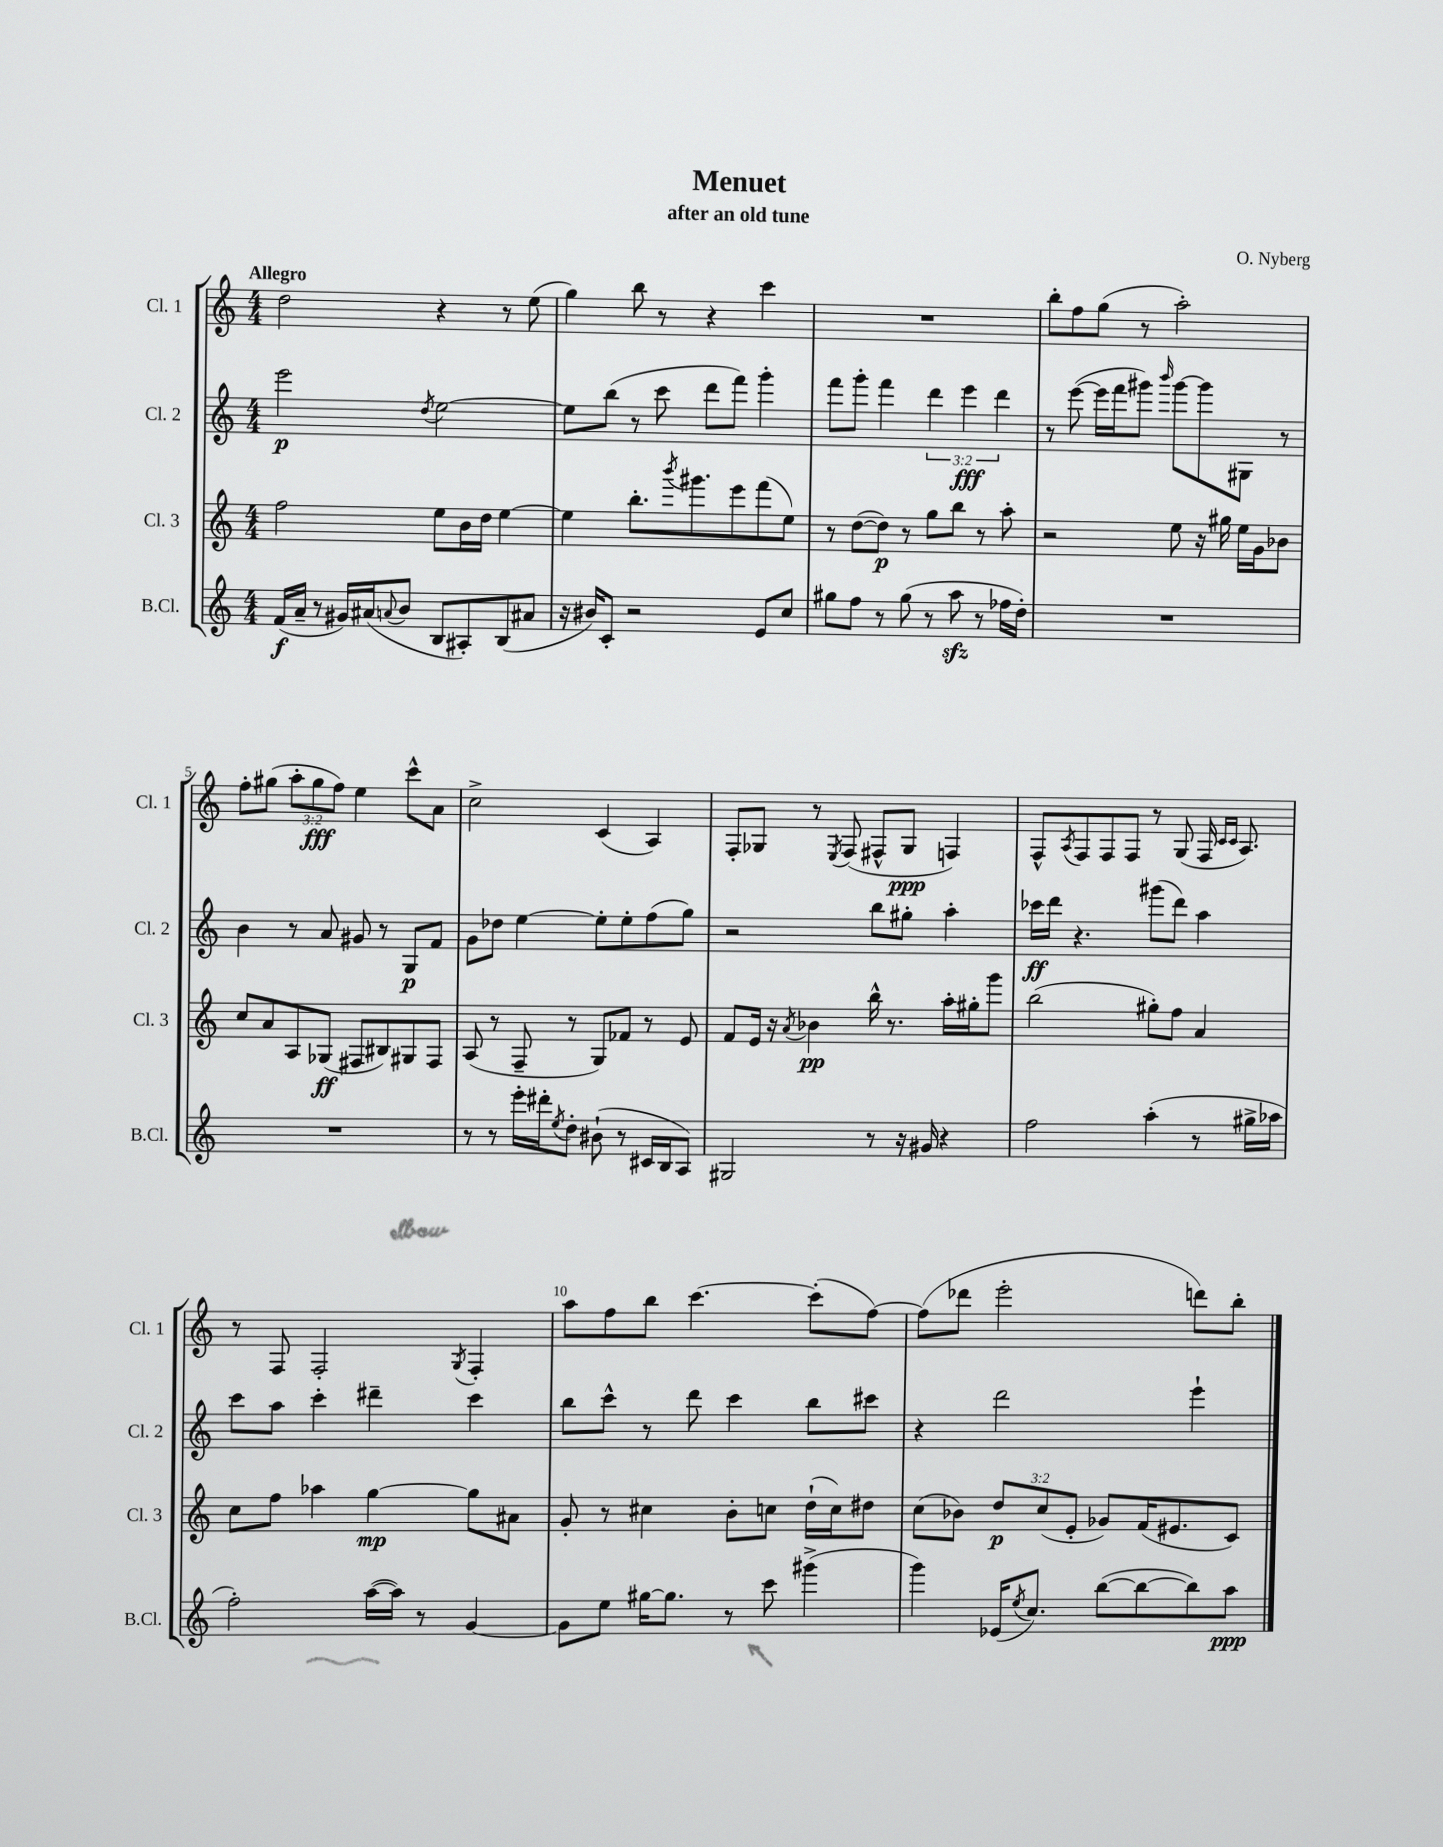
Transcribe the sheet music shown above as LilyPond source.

\header { title = "Menuet" composer = "O. Nyberg" subtitle = "after an old tune" }
<<
\new StaffGroup <<
\new Staff = "s0" \with { instrumentName = "Cl. 1" shortInstrumentName = "Cl. 1" } {
    \clef treble \key c \major \numericTimeSignature \time 4/4 \override Staff.TupletNumber.text = #tuplet-number::calc-fraction-text \tempo "Allegro"
    d''2 r4 r8 e''8( |
    g''4) b''8 r8 r4 c'''4 |
    R1 |
    b''8-. f''8 g''8( r8 a''2-.) |
    f''8-. gis''8( \tuplet 3/2 { a''8-. gis''8\fff f''8) } e''4 c'''8-^ a'8 |
    c''2-> c'4( a4) |
    f8-. ges8 r8 \acciaccatura { e8 } f8( fis8-^ ges8\ppp f4) |
    f8-^ \acciaccatura { a8 } f8 f8 f8 r8 g8( f16 \grace { c'16 c'16 } a8.) |
    r8 f8 f2-. \acciaccatura { g8 } f4-. |
    a''8 f''8 b''8 c'''4.~ c'''8-.( f''8~) |
    f''8( des'''8 e'''2-. d'''8) b''8-. \bar "|." |
}
\new Staff = "s1" \with { instrumentName = "Cl. 2" shortInstrumentName = "Cl. 2" } {
    \clef treble \key c \major \numericTimeSignature \time 4/4 \override Staff.TupletNumber.text = #tuplet-number::calc-fraction-text
    e'''2\p \acciaccatura { d''8 } e''2~ |
    e''8 b''8( r8 c'''8 d'''8 f'''8) g'''4-. |
    f'''8 g'''8-. f'''4 \tuplet 3/2 { d'''4 e'''4\fff d'''4 } |
    r8 e'''8~( e'''16 f'''16 gis'''8) \grace { b'''16 } gis'''8~ gis'''8 gis8 r8 |
    b'4 r8 a'8 gis'8 r8 g8\p f'8 |
    g'8 des''8 e''4~ e''8-. e''8-. f''8( g''8) |
    r2 b''8 gis''8-. a''4-. |
    ces'''16\ff d'''16 r4. gis'''8( d'''8) a''4 |
    c'''8 a''8 c'''4-. dis'''4-- c'''4 |
    b''8 c'''8-^ r8 d'''8 c'''4 b''8 cis'''8 |
    r4 d'''2 e'''4-! \bar "|." |
}
\new Staff = "s2" \with { instrumentName = "Cl. 3" shortInstrumentName = "Cl. 3" } {
    \clef treble \key c \major \numericTimeSignature \time 4/4 \override Staff.TupletNumber.text = #tuplet-number::calc-fraction-text
    f''2 e''8 b'16 d''16 e''4~ |
    e''4 b''8.-. \acciaccatura { b'''8 } gis'''8. e'''8 f'''8( e''8) |
    r8 d''8~( d''8\p) r8 g''8 b''8 r8 a''8-. |
    r2 e''8 r16 gis''16 e''16 g'16 bes'8 |
    c''8 a'8 a8 ges8\ff( fis8 bis8) gis8 fis8 |
    a8( r8 f8-- r8 g8) fes'8 r8 e'8 |
    f'8 e'16 r16 \acciaccatura { a'8 } bes'4\pp b''16-^ r8. a''16-. gis''16-. g'''8 |
    b''2( gis''8-.) f''8 a'4 |
    c''8 f''8 aes''4 g''4~\mp g''8 ais'8 |
    g'8-. r8 cis''4 b'8-. c''8 d''16-!( c''16) dis''8 |
    c''8( bes'8) \tuplet 3/2 { d''8\p c''8( e'8-. } ges'8) f'16( eis'8. c'8) \bar "|." |
}
\new Staff = "s3" \with { instrumentName = "B.Cl." shortInstrumentName = "B.Cl." } {
    \clef treble \key c \major \numericTimeSignature \time 4/4
    f'16\f( a'16-- r8 gis'16) ais'16( \appoggiatura { a'8 } b'8 b8 ais8-.) b8( ais'8 |
    r16 bis'16) c'8-. r2 e'8 c''8 |
    gis''8 f''8 r8 gis''8( r8 a''8\sfz r8 fes''16 d''16-.) |
    R1 |
    R1 |
    r8 r8 e'''16-. dis'''16-. \acciaccatura { e''8 } d''8-. bis'8-!( r8 cis'16 b16 a8) |
    gis2 r8 r16 gis'16 r4 |
    f''2 a''4-.( r8 gis''16-> aes''16 |
    f''2-.) a''16~( a''16) r8 g'4~ |
    g'8 e''8 gis''16~ gis''8. r8 c'''8 gis'''4->( |
    g'''4) ees'16( \acciaccatura { e''8 } c''8.) b''8~( b''8~ b''8) a''8\ppp \bar "|." |
}
>>
>>
\layout { \context { \Score \override BarNumber.break-visibility = ##(#f #t #t) barNumberVisibility = #(every-nth-bar-number-visible 5) } }
